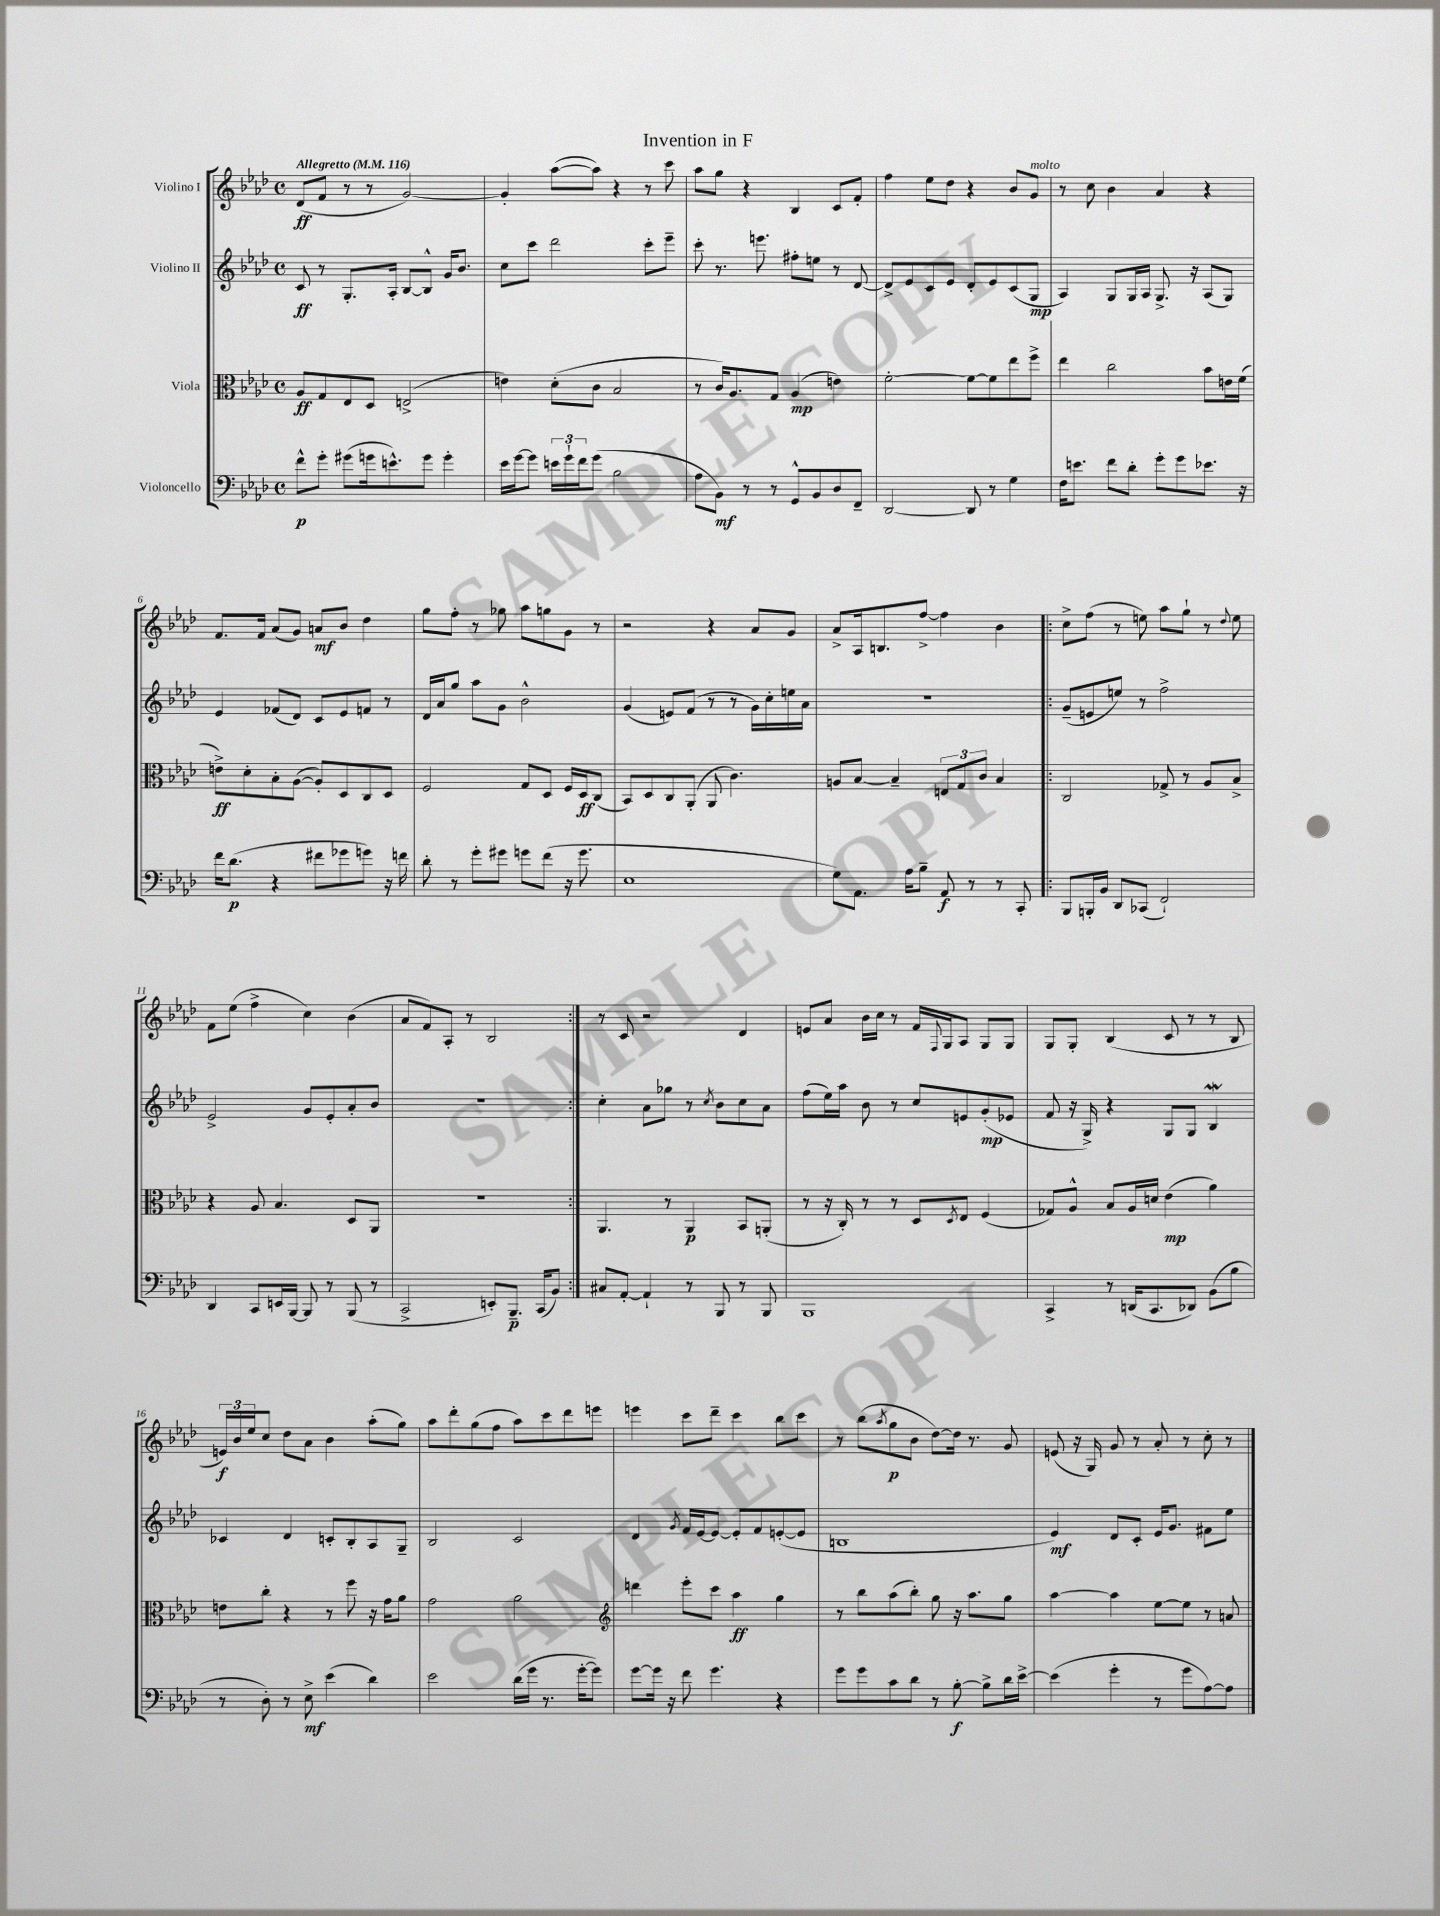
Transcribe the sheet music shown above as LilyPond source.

\header { title = "Invention in F" }
<<
\new StaffGroup <<
\new Staff = "s0" \with { instrumentName = "Violino I" } {
    \clef treble \key aes \major \defaultTimeSignature \time 4/4 \tempo "Allegretto" 4 = 116
    des'8\ff( f'8 r8 r8 g'2~) |
    g'4-. aes''8~( aes''8) r4 r8 c'''8 |
    aes''8 g''8 r4 bes4 c'8 f'8-. |
    f''4 ees''8 des''8 r4 bes'8 g'8^\markup { \italic "molto" } |
    r8 c''8 bes'4 aes'4 r4 |
    f'8. f'16 aes'8( g'8) a'8\mf bes'8 des''4 |
    g''8 f''8-. r8 ges''8 aes''8 g''8 g'8 r8 |
    r2 r4 aes'8 g'8 |
    aes'8-> aes16 b8. f''8~-> f''4 bes'4 |
    \repeat volta 2 { c''8-> f''8( r8 e''8) aes''8 g''8-! r8 \appoggiatura { des''8 } e''8 |
    f'8 ees''8( f''4-> c''4) bes'4( |
    aes'8 f'8) aes8-. r8 bes2 | }
    r8 c'8 r2 des'4 |
    e'8 aes'8 bes'16 c''16 r8 f'16 \appoggiatura { f8 } g16 aes8 g8 g8 |
    g8 g8-. bes4( c'8 r8 r8 bes8 |
    \tuplet 3/2 { e'16\f) bes'16 ees''16 } c''8 des''8 aes'8 bes'4 aes''8-.( g''8) |
    aes''8 des'''8-. g''8( f''8 aes''8) c'''8 des'''8 e'''8 |
    e'''4 c'''8 des'''8-- c'''4 bes''8 c'''8 |
    r8 bes''8( \acciaccatura { aes''8 } g''8\p bes'8 des''8~) des''16 r8. g'8 |
    e'8( r16 g16) g'8 r8 aes'8-. r8 c''8-. r8 \bar "|." |
}
\new Staff = "s1" \with { instrumentName = "Violino II" } {
    \clef treble \key aes \major \defaultTimeSignature \time 4/4
    c'8\ff r8 g8.-. aes16-. bes8~ bes8-^ g'16 bes'8. |
    c''8 c'''8 des'''2 c'''8-. ees'''8-- |
    c'''8-. r8. e'''8. fis''8-. e''8 r8 des'8~ |
    des'8-> ees'8 c'8 ees'8 des'8-. ees'8 c'8( g8\mp |
    aes4) g8 g16 aes16 g8.-> r16 aes8( g8) |
    ees'4 fes'8( des'8) c'8 ees'8 f'8 r8 |
    des'16 aes'16 g''8 aes''8 g'8 bes'2-^ |
    g'4( e'8) f'8( r8 r8 g'16) c''16-. e''16 aes'16 |
    r1 |
    \repeat volta 2 { g'8--( e'8 e''8) r8 f''2-> |
    ees'2-> g'8 ees'8-. aes'8-. bes'8 |
    r1 | }
    c''4-. aes'8 ges''8 r8 \acciaccatura { c''8 } bes'8 c''8 aes'8 |
    f''8( ees''16) aes''16 bes'8 r8 c''8 e'8 g'8-.\mp( ees'8 |
    f'8 r16 g16->) r4 g8 g8 bes4\mordent |
    ces'4 des'4 c'8-. bes8-. aes8 g8-- |
    bes2 c'2 |
    des'4 \acciaccatura { g'8 } f'16 ees'16~ ees'8~ ees'8-. f'8 e'8~-.( e'8 |
    b1 |
    ees'4\mf) des'8 c'8-. ees'16 g'8. fis'8 ees''8 \bar "|." |
}
\new Staff = "s2" \with { instrumentName = "Viola" } {
    \clef alto \key aes \major \defaultTimeSignature \time 4/4
    aes8\ff g8 ees8 des8 e2->( |
    e'4) des'8-.( c'8 bes2 |
    r8 c'16) aes8. g8 aes4\mp( e'4) |
    f'2~-. f'8~ f'8 ees''8 f''8-> |
    ees''4 c''2 bes'8 e'16 f'16( |
    e'8->\ff) des'8-. bes8-. aes8~( aes8-.) des8 c8 des8 |
    f2 g8 des8 f16 des16\ff c8( |
    bes,8) des8 c8 aes,8-.( aes,8 c'4.) |
    a8 bes8~ bes4-- \tuplet 3/2 { e8 g8 c'8 } bes4 |
    \repeat volta 2 { c2 ges8-> r8 aes8 bes8-> |
    r4 aes8 bes4. des8 aes,8 |
    R1 | }
    aes,4. r8 aes,4\p bes,8 a,8-.( |
    r8 r16 c16-.) r8 r8 des8 \acciaccatura { des8 } ees8 f4( |
    ges8) aes8-^ bes8 aes16 d'16 ees'4\mp( aes'4) |
    e'8 c''8-. r4 r8 f''8 r16 g'16 aes'8 |
    g'2 aes'2 |
    \clef treble d'''4 ees'''8-. c'''8 aes''4\ff g''4 |
    r8 bes''8 aes''8( bes''8-.) g''8 r16 aes''8. g''8 |
    aes''4~ aes''4 ees''8~ ees''8 r8 a'8 \bar "|." |
}
\new Staff = "s3" \with { instrumentName = "Violoncello" } {
    \clef bass \key aes \major \defaultTimeSignature \time 4/4
    f'8-^\p g'8-. gis'8( g'16 e'8.-^) g'8 g'4-. |
    ees'16 g'16~ g'8 \tuplet 3/2 { e'16 g'16-! f'16 } g'8( bes2 |
    aes8 bes,8\mf) r8 r8 g,8-^ bes,8 des8 f,8-- |
    des,2~ des,8 r8 g4 |
    f16 e'8. f'8 des'8-. g'8-. g'8 ees'8. r16 |
    f'16 des'8.\p( r4 fis'8 ges'8 g'8) r16 f'16 |
    des'8-. r8 g'8-. gis'8 g'8 f'8( r16 g'8. |
    ees1 |
    g8) aes,8. aes16 bes8-- aes,8\f r8 r8 c,8-. |
    \repeat volta 2 { bes,,8 b,,16-. bes,16 des,8 ces,8( f,2-!) |
    des,4 c,8 e,16 bes,,16~ bes,,8 r8 bes,,8( r8 |
    c,2-> e,8-.) bes,,8.--\p c,16( bes,8) | }
    cis8 aes,8~-. aes,4-! r8 bes,,8 r8 bes,,8 |
    bes,,1 |
    c,4-> r8 d,16( c,8. des,8) bes,8( bes8 |
    r8 des8-.) r8 ees8->\mf ees'4( des'4) |
    ees'2 des'16( g'16 r8. g'16~-. g'8) |
    g'8~ g'16 r16 f'8 g'4. r4 |
    g'8 g'8 c'8 des'8 r8 bes8~-.\f bes8-> des'16 ees'16~-> |
    ees'4( g'4-. r8 g'8 aes8~) aes8 \bar "|." |
}
>>
>>
